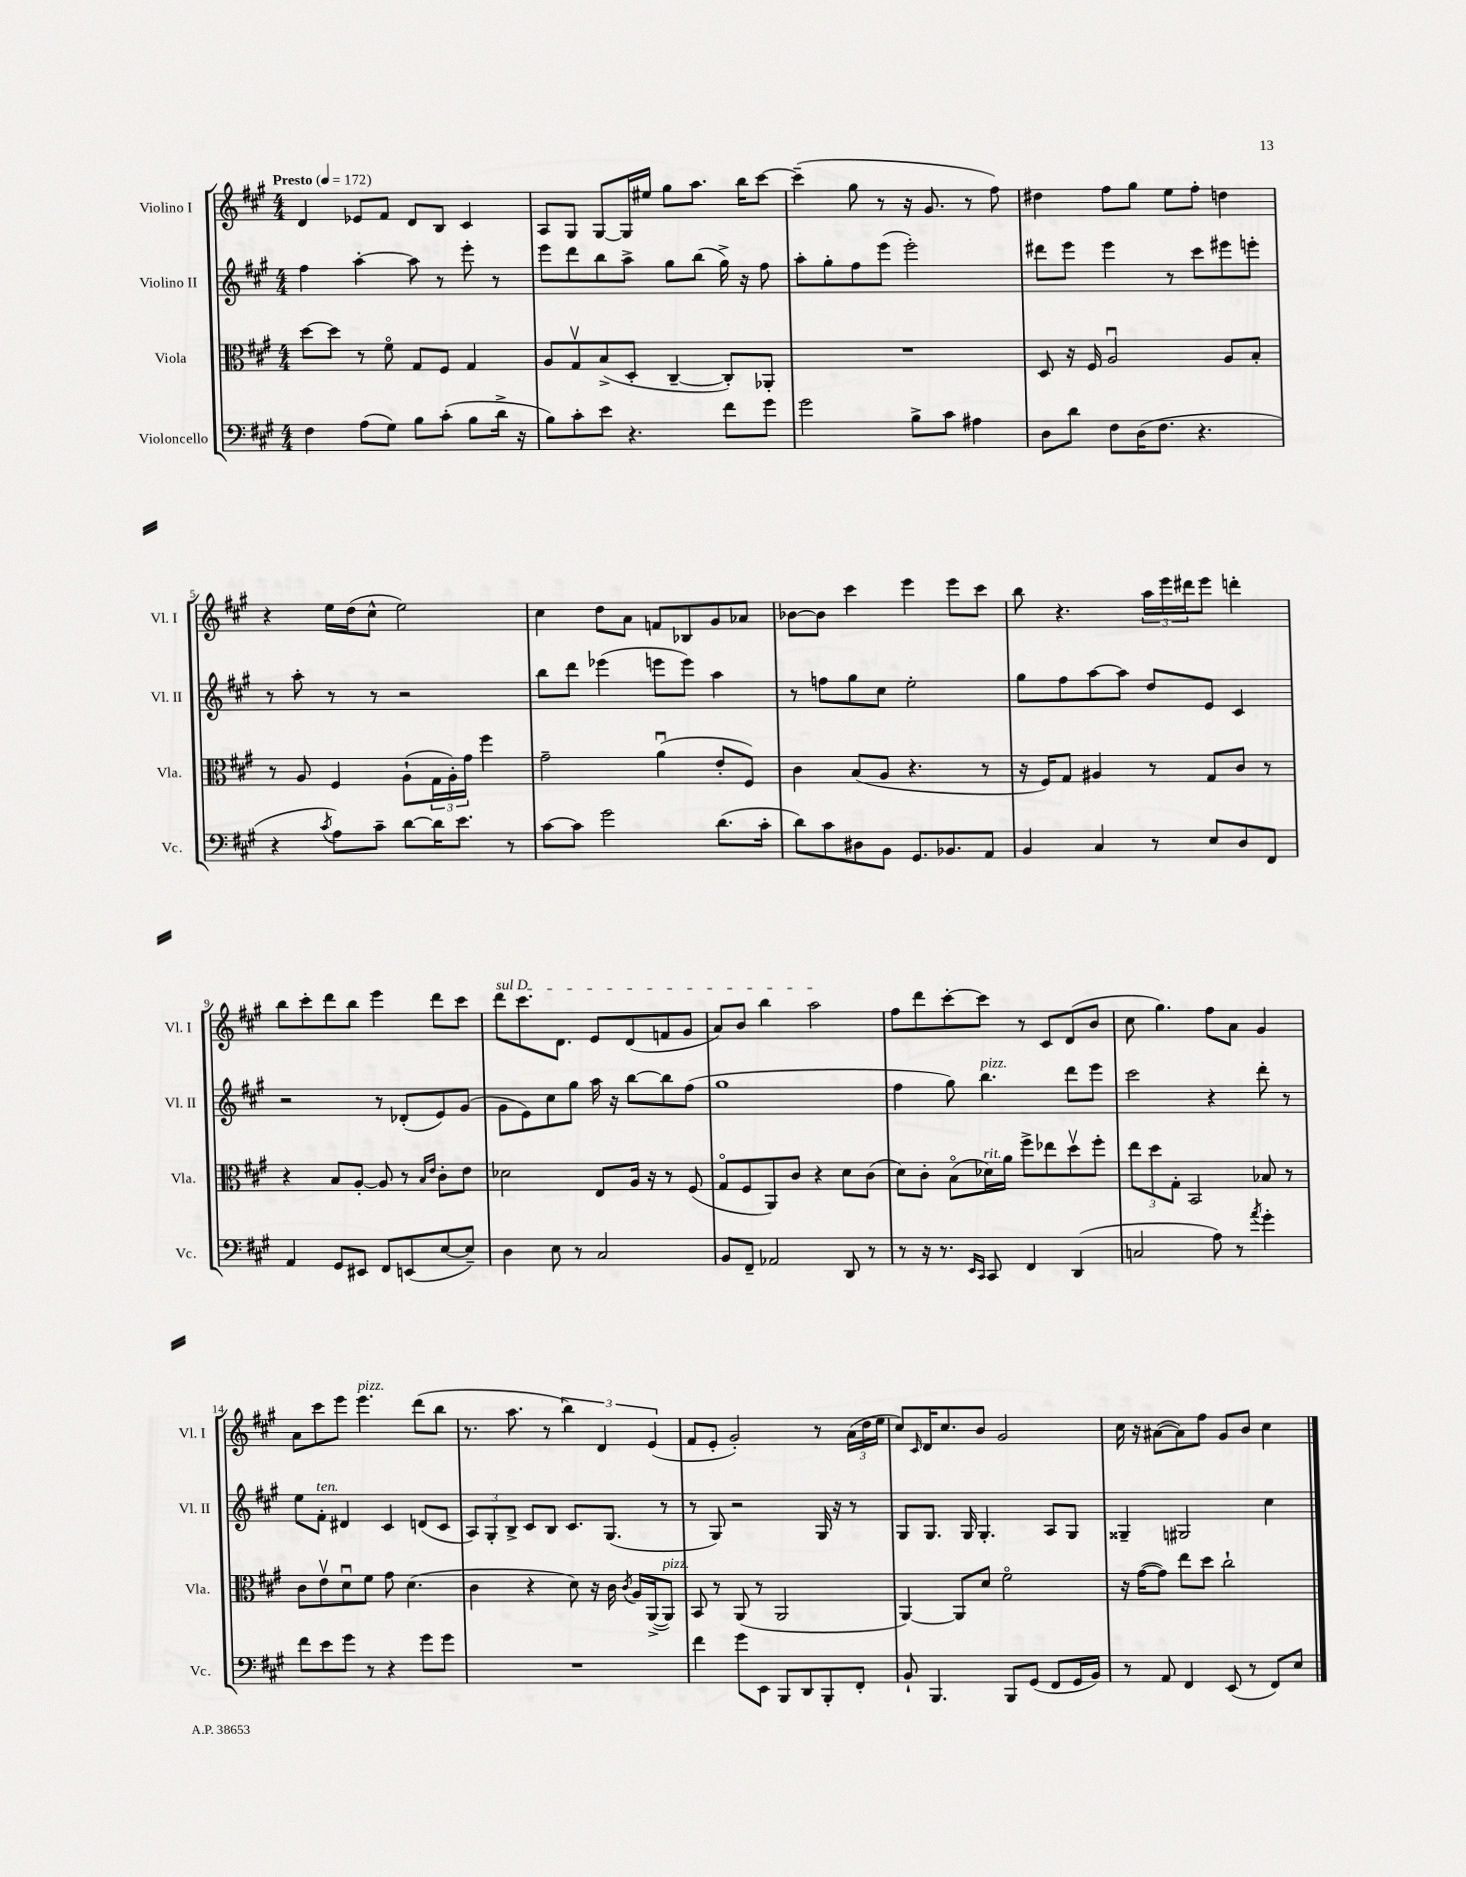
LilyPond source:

<<
\new StaffGroup <<
\new Staff = "s0" \with { instrumentName = "Violino I" shortInstrumentName = "Vl. I" } {
    \clef treble \key a \major \numericTimeSignature \time 4/4 \tempo "Presto" 4 = 172
    d'4 ees'8 fis'8 d'8 b8 cis'4 |
    a8 gis8 gis8~ gis16 eis''16 gis''8 a''8. b''16 cis'''8~ |
    cis'''4--( gis''8 r8 r16 gis'8. r8 fis''8) |
    dis''4 fis''8 gis''8 e''8 fis''8-. d''4 |
    r4 e''16 d''16( cis''8-^ e''2) |
    cis''4 d''8 a'8 f'8 bes8 gis'8 aes'8 |
    bes'8~ bes'8 cis'''4 e'''4 e'''8 cis'''8 |
    b''8 r4. \tuplet 3/2 { a''16 e'''16 dis'''16 } e'''8 d'''4-. |
    b''8 cis'''8-. d'''8 b''8 e'''4 d'''8 cis'''8 |
    \once \override TextSpanner.bound-details.left.text = \markup { \italic "sul D" } d'''8\startTextSpan cis'''8. d'8. e'8 d'8( f'8 gis'8 |
    a'8) b'8 b''4 a''2\stopTextSpan |
    fis''8 d'''8 cis'''8~-. cis'''8 r8 cis'8 d'8( b'8 |
    cis''8 gis''4.) fis''8 a'8 gis'4 |
    a'8 cis'''8 e'''8 e'''4.^\markup { \italic "pizz." } d'''8( b''8 |
    r8. a''8. r8 \tuplet 3/2 { b''4) d'4 e'4( } |
    fis'8 e'8-. gis'2-.) r8 \tuplet 3/2 { a'16( d''16 e''16 } |
    cis''8) \grace { cis'16 } d'16 cis''8. b'8 gis'2 |
    cis''16 r16 ais'8~( ais'8) fis''8 gis'8 b'8 cis''4 \bar "|." |
}
\new Staff = "s1" \with { instrumentName = "Violino II" shortInstrumentName = "Vl. II" } {
    \clef treble \key a \major \numericTimeSignature \time 4/4
    fis''4 a''4~-. a''8 r8 e'''8-. r8 |
    e'''8 d'''8 b''8 a''8-> gis''8 b''8( gis''16->) r16 fis''8 |
    a''8-. gis''8-. fis''8 e'''8( e'''2-.) |
    dis'''8 e'''8 e'''4 r8 cis'''8 eis'''8 e'''8-. |
    r8 a''8-. r8 r8 r2 |
    b''8 d'''8 ees'''4( e'''8 e'''8) a''4 |
    r8 f''8 gis''8 cis''8 e''2-. |
    gis''8 fis''8 a''8~ a''8 d''8 e'8 cis'4 |
    r2 r8 des'8-.( e'8) gis'8( |
    gis'8 e'8) cis''8 gis''8 a''16 r16 b''8~ b''8 fis''8( |
    gis''1 |
    fis''4 gis''8) b''4.^\markup { \italic "pizz." } d'''8 e'''8 |
    cis'''2 r4 d'''8-. r8 |
    e''8 fis'8-.^\markup { \italic "ten." } dis'4 cis'4 d'8( cis'8 |
    \tuplet 3/2 { a8) gis8-. b8-> } cis'8 b8 cis'8. gis8.( r8 |
    r8 gis8) r2 gis16 r16 r8 |
    gis8 gis8. gis16 gis4.-. a8 gis8 |
    gisis4-- gis2 cis''4 \bar "|." |
}
\new Staff = "s2" \with { instrumentName = "Viola" shortInstrumentName = "Vla." } {
    \clef alto \key a \major \numericTimeSignature \time 4/4
    d''8~ d''8 r8 fis'8\flageolet gis8 fis8 gis4 |
    a8 gis8\upbow b8->( d8-. cis4~-- cis8-.) aes,8-. |
    R1 |
    d8 r16 fis16 a2\downbow a8 b8-. |
    r8 a8 fis4 a8-!( \tuplet 3/2 { gis16 a16-.) gis'16 } fis''4 |
    gis'2-- a'4\downbow( e'8-. fis8) |
    cis'4 b8( a8 r4. r8 |
    r16 fis16) gis8 ais4 r8 gis8 cis'8 r8 |
    r4 b8 a8~-. a8 r8 \grace { b16 e'16 } cis'8-. e'8 |
    des'2 e8 a16 r16 r8 fis8( |
    gis8\flageolet fis8 a,8) cis'8 r4 d'8 cis'8( |
    d'8) cis'8-. b8\flageolet( des'16^\markup { \italic "rit." }) a'16 fis''8-> ees''8 d''8\upbow fis''8-. |
    \tuplet 3/2 { e''8 d''8 gis8-. } b,2 bes8 r8 |
    cis'8 e'8\upbow d'8\downbow fis'8 gis'8 d'4.( |
    cis'4 r4 d'8) r16 cis'16 \acciaccatura { cis'8 } a16 a,16~->( a,8^\markup { \italic "pizz." }) |
    b,8 r8 a,8( r8 a,2 |
    a,4~) a,8 d'8 fis'2\flageolet |
    r16 gis'16~( gis'8) e''8 d''8 cis''2-! \bar "|." |
}
\new Staff = "s3" \with { instrumentName = "Violoncello" shortInstrumentName = "Vc." } {
    \clef bass \key a \major \numericTimeSignature \time 4/4
    fis4 a8( gis8) b8 cis'8-.( b8 d'16-> r16 |
    b8) cis'8-. e'8 r4. fis'8 gis'8 |
    gis'2 b8-> cis'8 ais4 |
    d8 d'8 fis8 d16( fis8. r4. |
    r4 \acciaccatura { cis'8 } a8) cis'8-- d'8~ d'16 e'8. r8 |
    cis'8~ cis'8 gis'2 d'8.( cis'16-. |
    d'8) cis'8 dis8 b,8 gis,8. bes,8. a,8 |
    b,4 cis4 r8 e8 d8 fis,8 |
    a,4 gis,8 eis,8 fis,8 e,8( e8~ e8--) |
    d4 e8 r8 cis2 |
    b,8 fis,8-- aes,2 d,8 r8 |
    r8 r16 r8. \grace { e,16 cis,16 } cis,8 fis,4 d,4( |
    c2 a8) r8 \acciaccatura { a'8 } gis'4-. |
    fis'8 e'8 gis'8 r8 r4 gis'8 gis'8 |
    R1 |
    fis'4 gis'8 e,8 b,,8 d,8 b,,8-. fis,8-. |
    b,8-! b,,4. b,,8 gis,8( fis,8 gis,16 b,16) |
    r8 a,8 fis,4 e,8( r8 fis,8) e8 \bar "|." |
}
>>
>>
